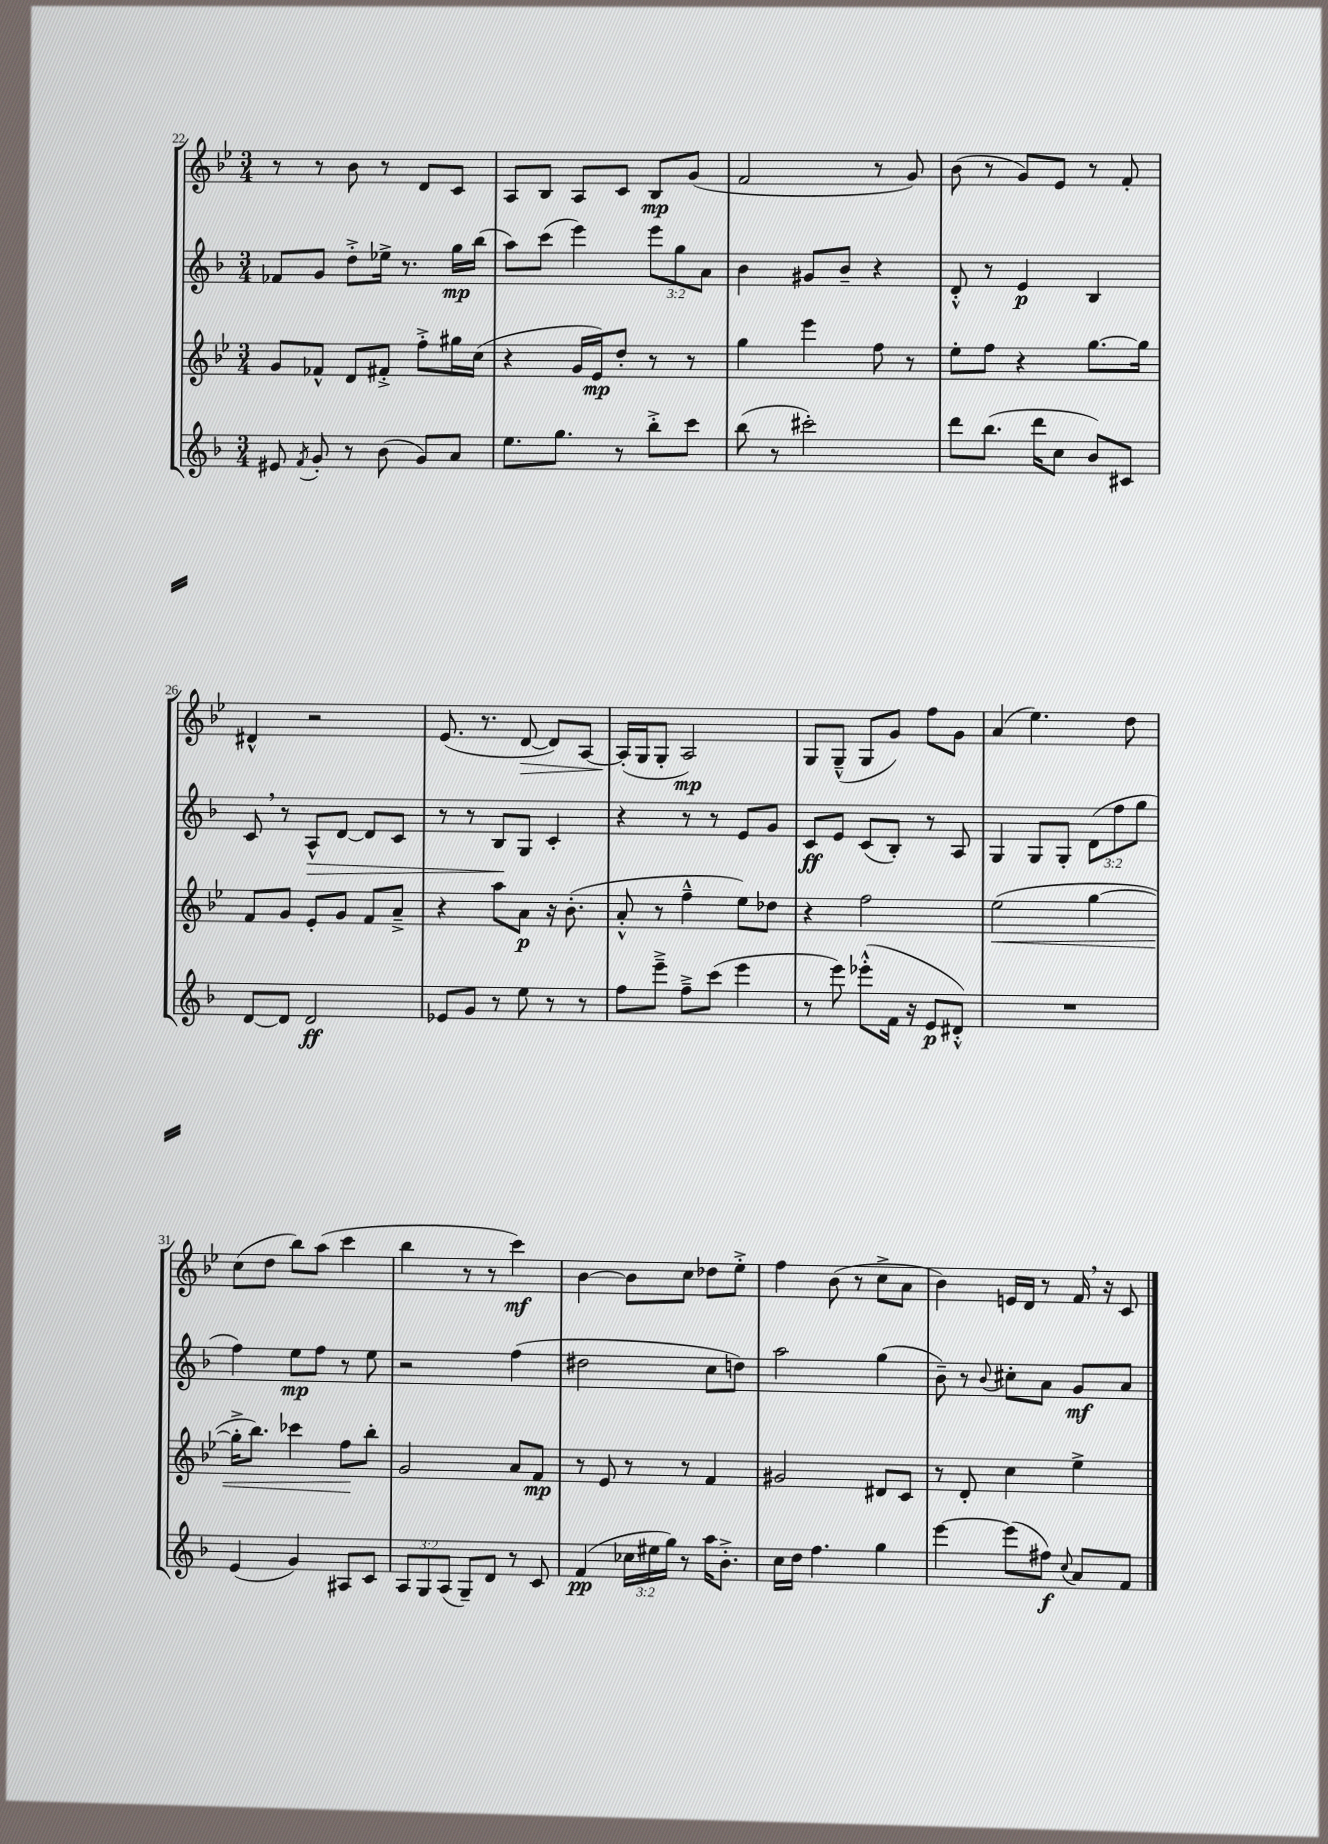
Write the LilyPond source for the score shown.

<<
\new StaffGroup <<
\new Staff = "s0" {
    \clef treble \key bes \major \numericTimeSignature \time 3/4
    \autoBeamOff r8 r8 bes'8 r8 d'8[ c'8] |
    a8[ bes8] a8[ c'8] bes8[\mp g'8]( |
    f'2 r8 g'8) |
    bes'8( r8 g'8[) ees'8] r8 f'8-. |
    dis'4-^ r2 |
    ees'8.( r8. d'8~\> d'8[) a8]~ |
    a16[-.\!( g16 g8]-. a2\mp) |
    g8[ g8]---^( g8[ g'8]) f''8[ g'8] |
    a'4( ees''4.) d''8 |
    c''8[( d''8] bes''8[) a''8]( c'''4 |
    bes''4 r8 r8 c'''4\mf) |
    bes'4~ bes'8[ c''8] des''8[ ees''8]-.-> |
    f''4 bes'8( r8 c''8[-> a'8] |
    bes'4) e'16[ d'16] r8 f'16 \breathe r16 c'8 \bar "|." |
}
\new Staff = "s1" {
    \clef treble \key f \major \numericTimeSignature \time 3/4 \override Staff.TupletNumber.text = #tuplet-number::calc-fraction-text
    \autoBeamOff fes'8[ g'8] d''8[-.-> ees''16]-> r8. g''16[\mp bes''16]( |
    a''8[) c'''8]( e'''4) \tuplet 3/2 { e'''8[ g''8 a'8] } |
    bes'4 gis'8[ bes'8]-- r4 |
    d'8-.-^ r8 e'4\p bes4 |
    c'8 \breathe r8 a8[-^\> d'8]~ d'8[ c'8] |
    r8 r8 bes8[\! g8] c'4-. |
    r4 r8 r8 e'8[ g'8] |
    c'8[\ff e'8] c'8[( bes8]-.) r8 a8 |
    g4 g8[ g8]-. \tuplet 3/2 { d'8[( f''8 g''8] } |
    f''4) e''8[\mp f''8] r8 e''8 |
    r2 f''4( |
    dis''2 c''8[ d''8]) |
    a''2 g''4( |
    bes'8--) r8 \appoggiatura { bes'8 } cis''8[-. a'8] g'8[\mf a'8] \bar "|." |
}
\new Staff = "s2" {
    \clef treble \key bes \major \numericTimeSignature \time 3/4
    \autoBeamOff g'8[ fes'8]-^ d'8[ fis'8]-.-> f''8[-.-> gis''16 c''16]( |
    r4 g'16[ ees'16\mp) d''8]-. r8 r8 |
    g''4 ees'''4 f''8 r8 |
    ees''8[-. f''8] r4 g''8.[~ g''16] |
    f'8[ g'8] ees'8[-. g'8] f'8[ a'8]---> |
    r4 a''8[ a'8]\p r16 bes'8.-.( |
    a'8-.-^ r8 f''4---^ ees''8[) des''8] |
    r4 f''2 |
    ees''2\<( g''4~ |
    g''16[-.-> bes''8.]) ces'''4 f''8[\! bes''8]-. |
    g'2 a'8[ f'8]\mp |
    r8 ees'8 r8 r8 f'4 |
    gis'2 dis'8[ c'8] |
    r8 d'8-. c''4 ees''4-> \bar "|." |
}
\new Staff = "s3" {
    \clef treble \key f \major \numericTimeSignature \time 3/4 \override Staff.TupletNumber.text = #tuplet-number::calc-fraction-text
    \autoBeamOff eis'8 \acciaccatura { f'8 } g'8-. r8 bes'8( g'8[) a'8] |
    e''8.[ g''8.] r8 bes''8[-.-> c'''8] |
    bes''8( r8 cis'''2-.) |
    d'''8[ bes''8.]( d'''16[ c''8] bes'8[) cis'8] |
    d'8[~ d'8] d'2\ff |
    ees'8[ g'8] r8 e''8 r8 r8 |
    f''8[ e'''8]---> f''8[---> c'''8]( e'''4 |
    r8 e'''8) ees'''8[-.-^( f'16] r16 e'8[\p dis'8]-.-^) |
    R2. |
    e'4( g'4) ais8[ c'8] |
    \tuplet 3/2 { a8[ g8 a8]( } g8[--) d'8] r8 c'8 |
    f'4\pp( \tuplet 3/2 { ces''16[ eis''16 g''16]) } r8 a''16[ bes'8.]-.-> |
    c''16[ d''16] f''4. g''4 |
    e'''4~ e'''8[( fis''8]\f) \appoggiatura { c''8 } a'8[ f'8] \bar "|." |
}
>>
>>
\layout { \context { \Score currentBarNumber = #22 } }
